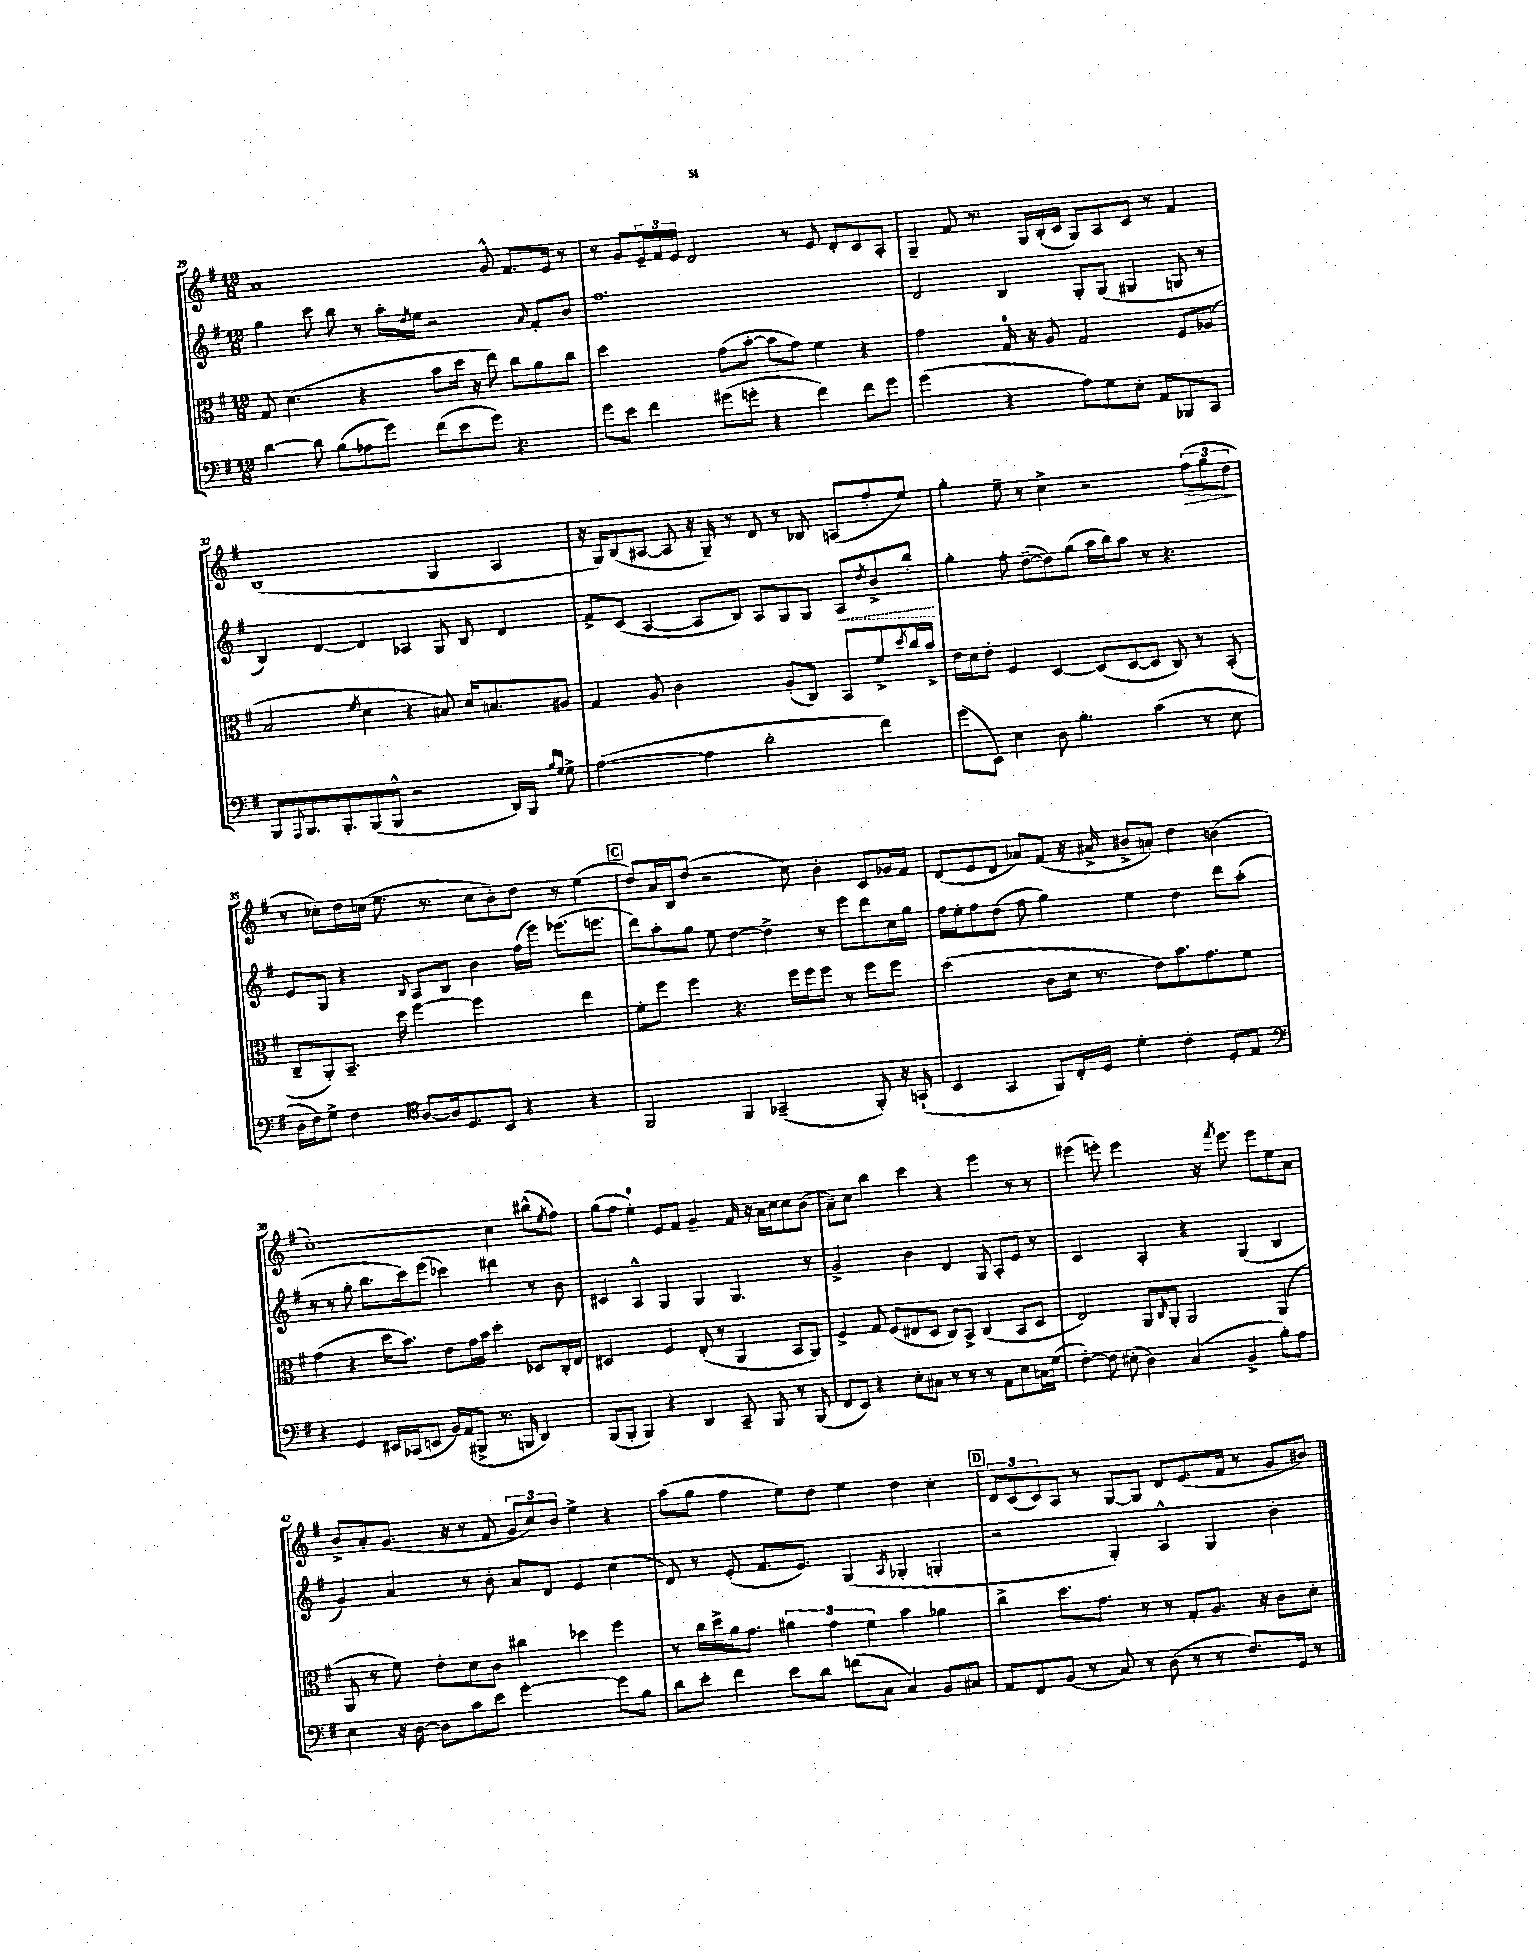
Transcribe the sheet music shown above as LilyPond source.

<<
\new StaffGroup <<
\new Staff = "s0" {
    \clef treble \key g \major \numericTimeSignature \time 12/8
    a'1 g'8-^ fis'8. e'16 r8 |
    r8 g'8 \tuplet 3/2 { e'16-- fis'16 e'16 } d'2 r8 e'8 d'8-. c'8 a8-. |
    g4-- fis'8 r8. g16 b16-.( c'16 g8) a8 c'8 r8 fis'4 |
    b1( g4 a4 |
    r16 g16) b8( ais8~ ais8 r16 g16--) r8 d'8 r8 bes8 a8( fis''8-. e''8) |
    g''4-. e''8-- r8 c''4-> r2 \tuplet 3/2 { fis''8\>( g''8 d''8\! } |
    r8 ces''8-.) d''16 c''16( e''8. r8. c''8 b'8-.) d''8 r8 e''4( |
    \mark \markup { \box "C" } d''8) a'16 b16 d''8( r2 c''8) b'4-. c'8 ges'16 fis'16 |
    d'8( e'8 d'8 aes'8) fis'8( r16 ais'16-> bis'8-> a'8-.) d''4 b'4( |
    c''1~-.) c''4 bis''8-^( \acciaccatura { e''8 } fis''8) |
    g''8( fis''8 e''4-0-.) e'8 fis'8 g'4-- fis'16 r16 a'16 c''16 c''8 b'8( |
    a'8--) c''8 b''4 c'''4 r4 e'''4 r8 r8 |
    eis'''4( e'''8-.) e'''2 r16 \acciaccatura { fis'''8 } e'''8. e'''8 e''8 a'8 |
    b'8-> a'8-. g'8.( r16 r8 fis'8 \tuplet 3/2 { g'8 c''8) b'8 } e''4-> r4 |
    a''8( g''8 fis''4 e''8) d''8 e''4 d''4 c''4-. |
    \mark \markup { \box "D" } \tuplet 3/2 { d'8 c'8( c'8) } a8 r8 g8~ g8 d'8 e'8.( fis'16 r8 g'8 bis'8) \bar "|." |
}
\new Staff = "s1" {
    \clef treble \key g \major \numericTimeSignature \time 12/8
    g''4 c'''8 b''8 r8 a''16-. \acciaccatura { d''8 } e''16 r2 \grace { a'16 } fis'8-. b'8 |
    fis''1. |
    d'2 b4 g8-. g8( gis4 g8 r8 |
    b4) d'4~ d'4 aes4 g8 b8 d'4 |
    fis'8-> c'8( a4~ a8 b8) a8 g8 g8 \once \override Hairpin.style = #'dashed-line a8\< \acciaccatura { d''8 } b'8-> b''8-.\! |
    g''4-. fis''8-. d''8~--( d''8) g''8( a''16 b''16) a''8 r8 r4. |
    e'8 g8 r4 \appoggiatura { b8 } a8 b8 b'4 fis''16( e'''16) ees'''8.( e'''8. |
    \mark \markup { \box "C" } d'''8) a''8-. g''8 e''8 d''4~ d''4-> r8 e'''8 d'''8 c''16 g''16 |
    fis''16 e''16-. fis''8 d''8( fis''8 g''4) e''4 d''4 d'''8 a''8-.( |
    r8 r8 g''8-. b''8. c'''16) e'''8( ces'''4) dis'''4 r8 b'8 |
    cis'4 a4-^ g4 g4 g4. r8 |
    g'2-> b'4 d'4 g8 a8-. e'8 r8 |
    c'2 a4-. r4 g4( b4 |
    g'4) a'4 r8 b'8-. a'8 d'8 e'4 c''4( |
    d'8) r8 e'8-.( fis'8. e'8.) g4( \acciaccatura { a8 } ges4-. g4-. |
    \mark \markup { \box "D" } r2 g4-.) a4-^ g4 b'4-. \bar "|." |
}
\new Staff = "s2" {
    \clef alto \key g \major \numericTimeSignature \time 12/8
    g8 d'4.( r4 b'8 d''16 r16 e''8) c''8 a'8 c''8 |
    d''2 g'8( b'8~-. b'8 g'8) fis'4 r4 |
    g'2 g16-0 r16 a8 g2 fis8 aes8( |
    b2 \acciaccatura { fis'8 } d'4 r4 bis8) d'16 b8. ais8 |
    g4 a8 c'2 a8-.( c8) b,8 fis'8-> \acciaccatura { d''8 } c''16 b'16-> |
    e'16 d'16 e'8-. fis4 d4~ d8( d8~ d8 c8) r8 b,8-.( |
    c8-- a,8-.) b,8.-- d''16 fis''4~ fis''2 e''4 |
    \mark \markup { \box "C" } fis'8-. fis''8 fis''4 r4. fis''16 fis''16 fis''8 r8 fis''8 fis''8 |
    d''2( c'8 d'16 r8. e'8) b'8. g'8. fis'8 |
    g'4( r4 d''16 b'8.) e'8 g'16 b'16 d''4-. des8 c16-. e16 |
    dis2 fis4 e8-.( r8 a,4 b,8 a,8) |
    fis4-> g8 fis8( eis8 d8 c8) b,8-> c4( b,8 d8 |
    e2) a,8 \grace { c16 } a,8-. a,2 a,4( |
    a,8 r8 fis'8) e'8-. d'8 c'8 cis''4 des''4 fis''4 |
    r8 c''16 d''16-> a'16 g'8. \tuplet 3/2 { ais'4 g'4 fis'4 } b'4 aes'4 |
    \mark \markup { \box "D" } c''4-> d''8. g'8. r8 r8 g8-. a8. r16 c'8 d'8-. \bar "|." |
}
\new Staff = "s3" {
    \clef bass \key g \major \numericTimeSignature \time 12/8
    d'4~ d'8 b8( aes8 g'8) fis'8( e'8 g'8) r4. |
    g'8 e'8 fis'4 gis'8( g'8-. r4 fis'4) fis'8 g'8 |
    g'2( r4 a8) g8 e8-. a,8 bes,,8 c,8 |
    b,,8 \appoggiatura { a,,8 } b,,8. b,,8.-. b,,8( b,,8-^ r2 d,16) b,,16 \grace { b16 g16 } g8-> |
    a2~( a4 d'2-. fis'4) |
    g'8( e,8) e4 d8 b4.-. c'4( r8 e8 |
    d16 fis16) g8-> fis4 \clef tenor a8~ a16 d8. b,8 r4 r4 |
    \mark \markup { \box "C" } fis,2 fis,4 ges,2--( fis,8-.) r16 g,16-!( |
    b,4 g,4 fis,8) c16-. d16 d'4-. c'4-. d8-. e8 |
    \clef bass r4 g,4 eis,16 ces,16( e,8 b,16) a,16( bis,,8-> r8. b,,16 d,4) |
    b,,8( b,,8-. b,,4) r4 d,4 c,8-- b,,8 r8 b,,8( |
    fis,8 e,8) r4 e8-. cis8 r8 r8 r8 a,8 e8 c16 g16( |
    fis4~-.) fis8 eis8-.( d4) c4( b,4-> b8-.) a8 |
    e4 r16 d16~ d8 c'8 e'8 g'2~-. g'8 b8 |
    d'8 e'8-. fis'4 e'8 d'8 f'8( c8 c4) b,8 cis8 |
    \mark \markup { \box "D" } a,8 fis,8 b,8( r8 c8) r8 d8( r8 r8 fis8.) g,16 r8 \bar "|." |
}
>>
>>
\layout { \context { \Score currentBarNumber = #29 } }
